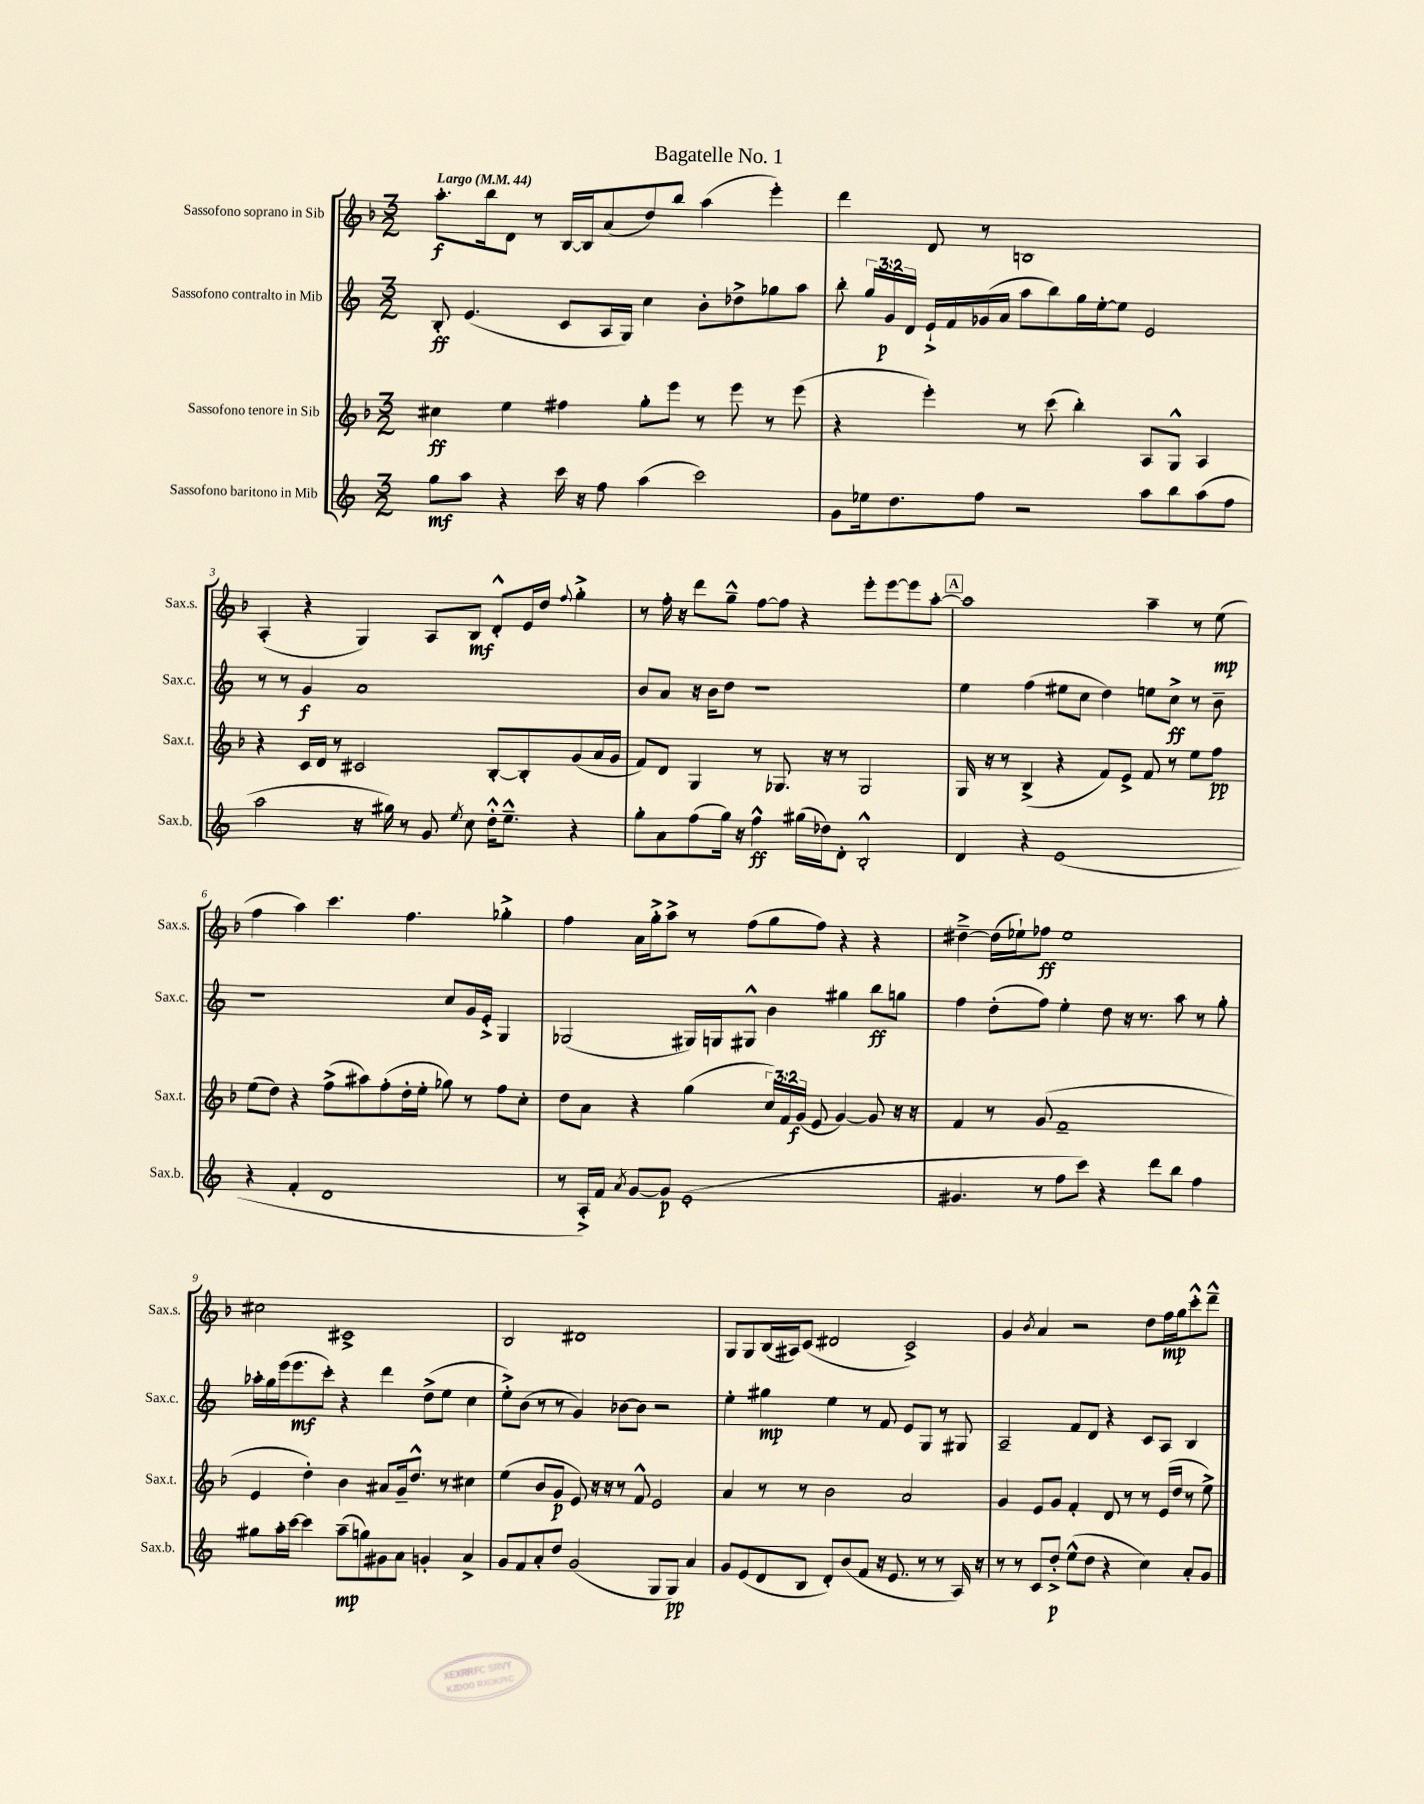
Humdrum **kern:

**kern	**dynam	**kern	**dynam	**kern	**dynam	**kern	**dynam
*part4	*part4	*part3	*part3	*part2	*part2	*part1	*part1
*staff4	*staff4	*staff3	*staff3	*staff2	*staff2	*staff1	*staff1
*I"Sassofono baritono in Mib	*	*I"Sassofono tenore in Sib	*	*I"Sassofono contralto in Mib	*	*I"Sassofono soprano in Sib	*
*I'Sax.b.	*	*I'Sax.t.	*	*I'Sax.c.	*	*I'Sax.s.	*
*clefG2	*	*clefG2	*	*clefG2	*	*clefG2	*
*k[]	*	*k[b-]	*	*k[]	*	*k[b-]	*
*M3/2	*	*M3/2	*	*M3/2	*	*M3/2	*
*MM44	*	*MM44	*	*MM44	*	*MM44	*
=1	=1	=1	=1	=1	=1	=1	=1
!	!	!	!	!	!	!LO:TX:a:B:t=Largo	!
8gg\L	mf	4cc#X\	ff	8B'/	ff	8.aa'\L	f
8aa\J	.	.	.	(4.e/	.	.	.
.	.	.	.	.	.	16bb-\k	.
4r	.	4ee\	.	.	.	8d\J	.
.	.	.	.	.	.	8r	.
16ccc\	.	4ff#X\	.	8c/L	.	[16B-/LL	.
16r	.	.	.	.	.	16B-/J]	.
8ff\	.	.	.	16A/L	.	(8a/	.
.	.	.	.	16G/JJ)	.	.	.
(4aa\	.	8gg'\L	.	4cc\	.	8dd/)	.
.	.	8eee\J	.	.	.	8bb-/J	.
2ccc\)	.	8r	.	8b'\L	.	(4aa\	.
.	.	8eee\	.	8dd-X^\	.	.	.
.	.	8r	.	8gg-X\	.	4eee'\)	.
.	.	(8eee\	.	8aa\J	.	.	.
=2	=2	=2	=2	=2	=2	=2	=2
8g\L	.	4r	.	8bb'\	.	4ddd\	.
16ee-X\k	.	.	.	24gg/LL	.	.	.
.	.	.	.	24g/	p	.	.
8.dd\	.	.	.	.	.	.	.
.	.	.	.	24d/JJ	.	.	.
.	.	4eee'\)	.	16e`^/LL	.	8d/	.
.	.	.	.	16f/	.	.	.
8ff\J	.	.	.	(16g-X/	.	8r	.
.	.	.	.	16a/JJ	.	.	.
2r	.	8r	.	8aa\L	.	1Bn	.
.	.	(8ccc\	.	8bb\)	.	.	.
.	.	4bb-'\)	.	16gg\L	.	.	.
.	.	.	.	[16ee'\J	.	.	.
.	.	.	.	8ee\J]	.	.	.
8aa\L	.	8A/L	.	2e/	.	.	.
8bb\	.	8G^^/J	.	.	.	.	.
(8aa\	.	4A/	.	.	.	.	.
8ff\J	.	.	.	.	.	.	.
!!LO:LB:g=z
=3	=3	=3	=3	=3	=3	=3	=3
2aa\	.	4r	.	8r	.	(4A'/	.
.	.	.	.	8r	.	.	.
.	.	16c/LL	.	4g/	f	4r	.
.	.	16d/JJ	.	.	.	.	.
.	.	8r	.	.	.	.	.
16r	.	2c#X/	.	1a	.	4G/)	.
16gg#X\)	.	.	.	.	.	.	.
8r	.	.	.	.	.	.	.
8g/	.	.	.	.	.	8A/L	.
8qee/	.	.	.	.	.	.	.
8cc\	.	.	.	.	.	8B-/J	mf
16dd'^^\KL	.	[8B-'/L	.	.	.	8d'^^/L	.
8.ee~^^\J	.	.	.	.	.	.	.
.	.	8B-'/]	.	.	.	16e/L	.
.	.	.	.	.	.	16dd/JJ	.
.	.	.	.	.	.	8qqff/	.
4r	.	(8g/	.	.	.	4gg'^\	.
.	.	16a/L	.	.	.	.	.
.	.	16g/JJ	.	.	.	.	.
=4	=4	=4	=4	=4	=4	=4	=4
8gg'\L	.	8f/L)	.	8b/L	.	8r	.
8a\	.	8d/J	.	8a/J	.	16ff'\	.
.	.	.	.	.	.	16r	.
(8ff\	.	4G/	.	16r	.	8ddd\L	.
.	.	.	.	16b\KL	.	.	.
16gg\Jk)	.	.	.	8dd\J	.	8gg~^^\J	.
16r	.	.	.	.	.	.	.
4ff^^\	ff	8r	.	1r	.	[8ff\L	.
.	.	8.G-X/	.	.	.	8ff\J]	.
(16gg#X\LL	.	.	.	.	.	4r	.
16dd-X\J)	.	16r	.	.	.	.	.
8d'\J	.	8r	.	.	.	.	.
2B'^^/	.	2G-/	.	.	.	8eee'\L	.
.	.	.	.	.	.	[8eee\	.
.	.	.	.	.	.	8eee\]	.
.	.	.	.	.	.	[8aa'\J	.
!!LO:REH:place=s1:t=A
=5	=5	=5	=5	=5	=5	=5	=5
4d/	.	16G/	.	4ee\	.	1aa]	.
.	.	16r	.	.	.	.	.
.	.	8r	.	.	.	.	.
4r	.	(4B-^/	.	(4ff\	.	.	.
(1e	.	4r	.	8ee#X\L	.	.	.
.	.	.	.	8cc\J	.	.	.
.	.	8f/L)	.	4dd\)	.	.	.
.	.	8e^/J	.	.	.	.	.
.	.	8f/	.	8een\L	.	4aa~\	.
.	.	8r	.	8cc^\J	ff	.	.
.	.	8ee\L	.	8r	.	8r	.
.	.	8ff\J	pp	8b~\	.	(8ee\	mp
!!LO:LB:g=z
=6	=6	=6	=6	=6	=6	=6	=6
4r	.	(8ee\L	.	1r	.	4ff\	.
.	.	8dd\J)	.	.	.	.	.
4f'/	.	4r	.	.	.	4aa\)	.
1d	.	(8ff^\L	.	.	.	4.ccc\	.
.	.	8aa#X\)	.	.	.	.	.
.	.	(8ff'\	.	.	.	.	.
.	.	16dd'\L	.	.	.	4.ff\	.
.	.	16ee'\JJ	.	.	.	.	.
.	.	8gg-X\)	.	8cc/L	.	.	.
.	.	8r	.	16g/L	.	.	.
.	.	.	.	16e'^/JJ	.	.	.
.	.	8ff\L	.	4G/	.	4gg-X'^\	.
.	.	8cc'\J	.	.	.	.	.
=7	=7	=7	=7	=7	=7	=7	=7
8r	.	8dd\L	.	(2G-X/	.	4ff\	.
16A'^/LL)	.	8a\J	.	.	.	.	.
16f/JJ	.	.	.	.	.	.	.
8qa/	.	.	.	.	.	.	.
[8g/L	.	4r	.	.	.	16a\LL	.
.	.	.	.	.	.	16gg'^\J	.
8g/J]	p	.	.	.	.	8aa^\J	.
(1e'	.	(4gg\	.	16G#X/LL)	.	8r	.
.	.	.	.	16Gn/J	.	.	.
.	.	.	.	8G#X^^/J	.	(8ff\L	.
.	.	24cc/LL)	.	4b\	.	8gg\	.
.	.	24f/	.	.	.	.	.
.	.	(24g/JJ	f	.	.	.	.
.	.	8e/	.	.	.	8ff\J)	.
.	.	[4g/)	.	4gg#X\	.	4r	.
.	.	8g/]	.	8bb\L	ff	4r	.
.	.	16r	.	8ggn\J	.	.	.
.	.	16r	.	.	.	.	.
=8	=8	=8	=8	=8	=8	=8	=8
4.g#X/	.	4f/	.	4ff\	.	[4dd#X~^\	.
.	.	8r	.	(8dd'\L	.	(16dd#\LL]	.
.	.	.	.	.	.	16ee-X`\J)	.
8r	.	(8g/	.	8ff\J)	.	8ff-X\J	ff
8ff\L	.	1f~	.	4ee'\	.	1ee-	.
8ccc\J)	.	.	.	.	.	.	.
4r	.	.	.	8dd\	.	.	.
.	.	.	.	16r	.	.	.
.	.	.	.	8.r	.	.	.
8ddd\L	.	.	.	.	.	.	.
8bb\J	.	.	.	8aa\	.	.	.
4ff\	.	.	.	8r	.	.	.
.	.	.	.	8gg'\	.	.	.
!!LO:LB:g=z
=9	=9	=9	=9	=9	=9	=9	=9
8gg#X\L	.	4e/	.	16aa-X'\LL	.	2cc#X\	.
.	.	.	.	16gg\	.	.	.
16aa'\L	.	.	.	(16eee\J	.	.	.
[16ccc\JJ	.	.	.	8.eee\	mf	.	.
4ccc\]	.	4dd'\)	.	.	.	.	.
.	.	.	.	8ccc'\J)	.	.	.
(8aa~\L	mp	4b-\	.	4r	.	1c#X^	.
8ggn\)	.	.	.	.	.	.	.
8g#X\	.	8a#X/L	.	4ddd\	.	.	.
8a\J	.	16g~/k	.	.	.	.	.
.	.	8.dd^^/J	.	.	.	.	.
4gn'/	.	.	.	(8dd^\L	.	.	.
.	.	8r	.	8ee\J	.	.	.
4a^/	.	4cc#X\	.	4cc\	.	.	.
=10	=10	=10	=10	=10	=10	=10	=10
8g/L	.	(4ee\	.	8ee'^\L)	.	2B-/	.
8f/	.	.	.	(8b\J	.	.	.
8a'/	.	8b-/L	.	8r	.	.	.
8dd/J	.	8g/J	p	8r	.	.	.
(2g/	.	8e/)	.	4g/)	.	1d#X	.
.	.	16r	.	.	.	.	.
.	.	16r	.	.	.	.	.
.	.	8r	.	[8b-X\L	.	.	.
.	.	8f^^/	.	8b-\J]	.	.	.
8G/L	.	2e/	.	2r	.	.	.
8G/J)	pp	.	.	.	.	.	.
4a/	.	.	.	.	.	.	.
=11	=11	=11	=11	=11	=11	=11	=11
8g/L	.	4a/	.	4ee'\	.	8G/L	.
(8e/	.	.	.	.	.	8G/	.
8d/	.	8r	.	4gg#X\	mp	(16B-/L	.
.	.	.	.	.	.	16A#X/J)	.
8B/J	.	8r	.	.	.	(8c/J	.
8d'/L)	.	2b-\	.	4ee\	.	2d#X/	.
(8b/	.	.	.	.	.	.	.
8f/J	.	.	.	8r	.	.	.
16r	.	.	.	8f/	.	.	.
8.e/	.	.	.	.	.	.	.
.	.	2a/	.	8e/L	.	2c^/)	.
8r	.	.	.	8G/J	.	.	.
8r	.	.	.	8r	.	.	.
16A/)	.	.	.	8G#X/	.	.	.
16r	.	.	.	.	.	.	.
=12	=12	=12	=12	=12	=12	=12	=12
8r	.	4g/	.	2A~/	.	4g/	.
8r	.	.	.	.	.	.	.
.	.	.	.	.	.	8qb-/	.
8c/L	.	8e/L	.	.	.	4a/	.
8dd'^/J	p	8g/J	.	.	.	.	.
(8ee^^\L	.	4f'/	.	8f/L	.	2r	.
8dd\J	.	.	.	8d/J	.	.	.
4r	.	8d/	.	4r	.	.	.
.	.	8r	.	.	.	.	.
4cc\)	.	8r	.	8c/L	.	8dd\L	.
.	.	(16e/LL	.	8A/J	.	16ff\L	mp
.	.	16dd/JJ	.	.	.	16gg\J	.
8a'/L	.	8r	.	4B/	.	8ccc'^^\	.
8g/J	.	8ee^\)	.	.	.	8ddd~^^\J	.
==	==	==	==	==	==	==	==
*-	*-	*-	*-	*-	*-	*-	*-
